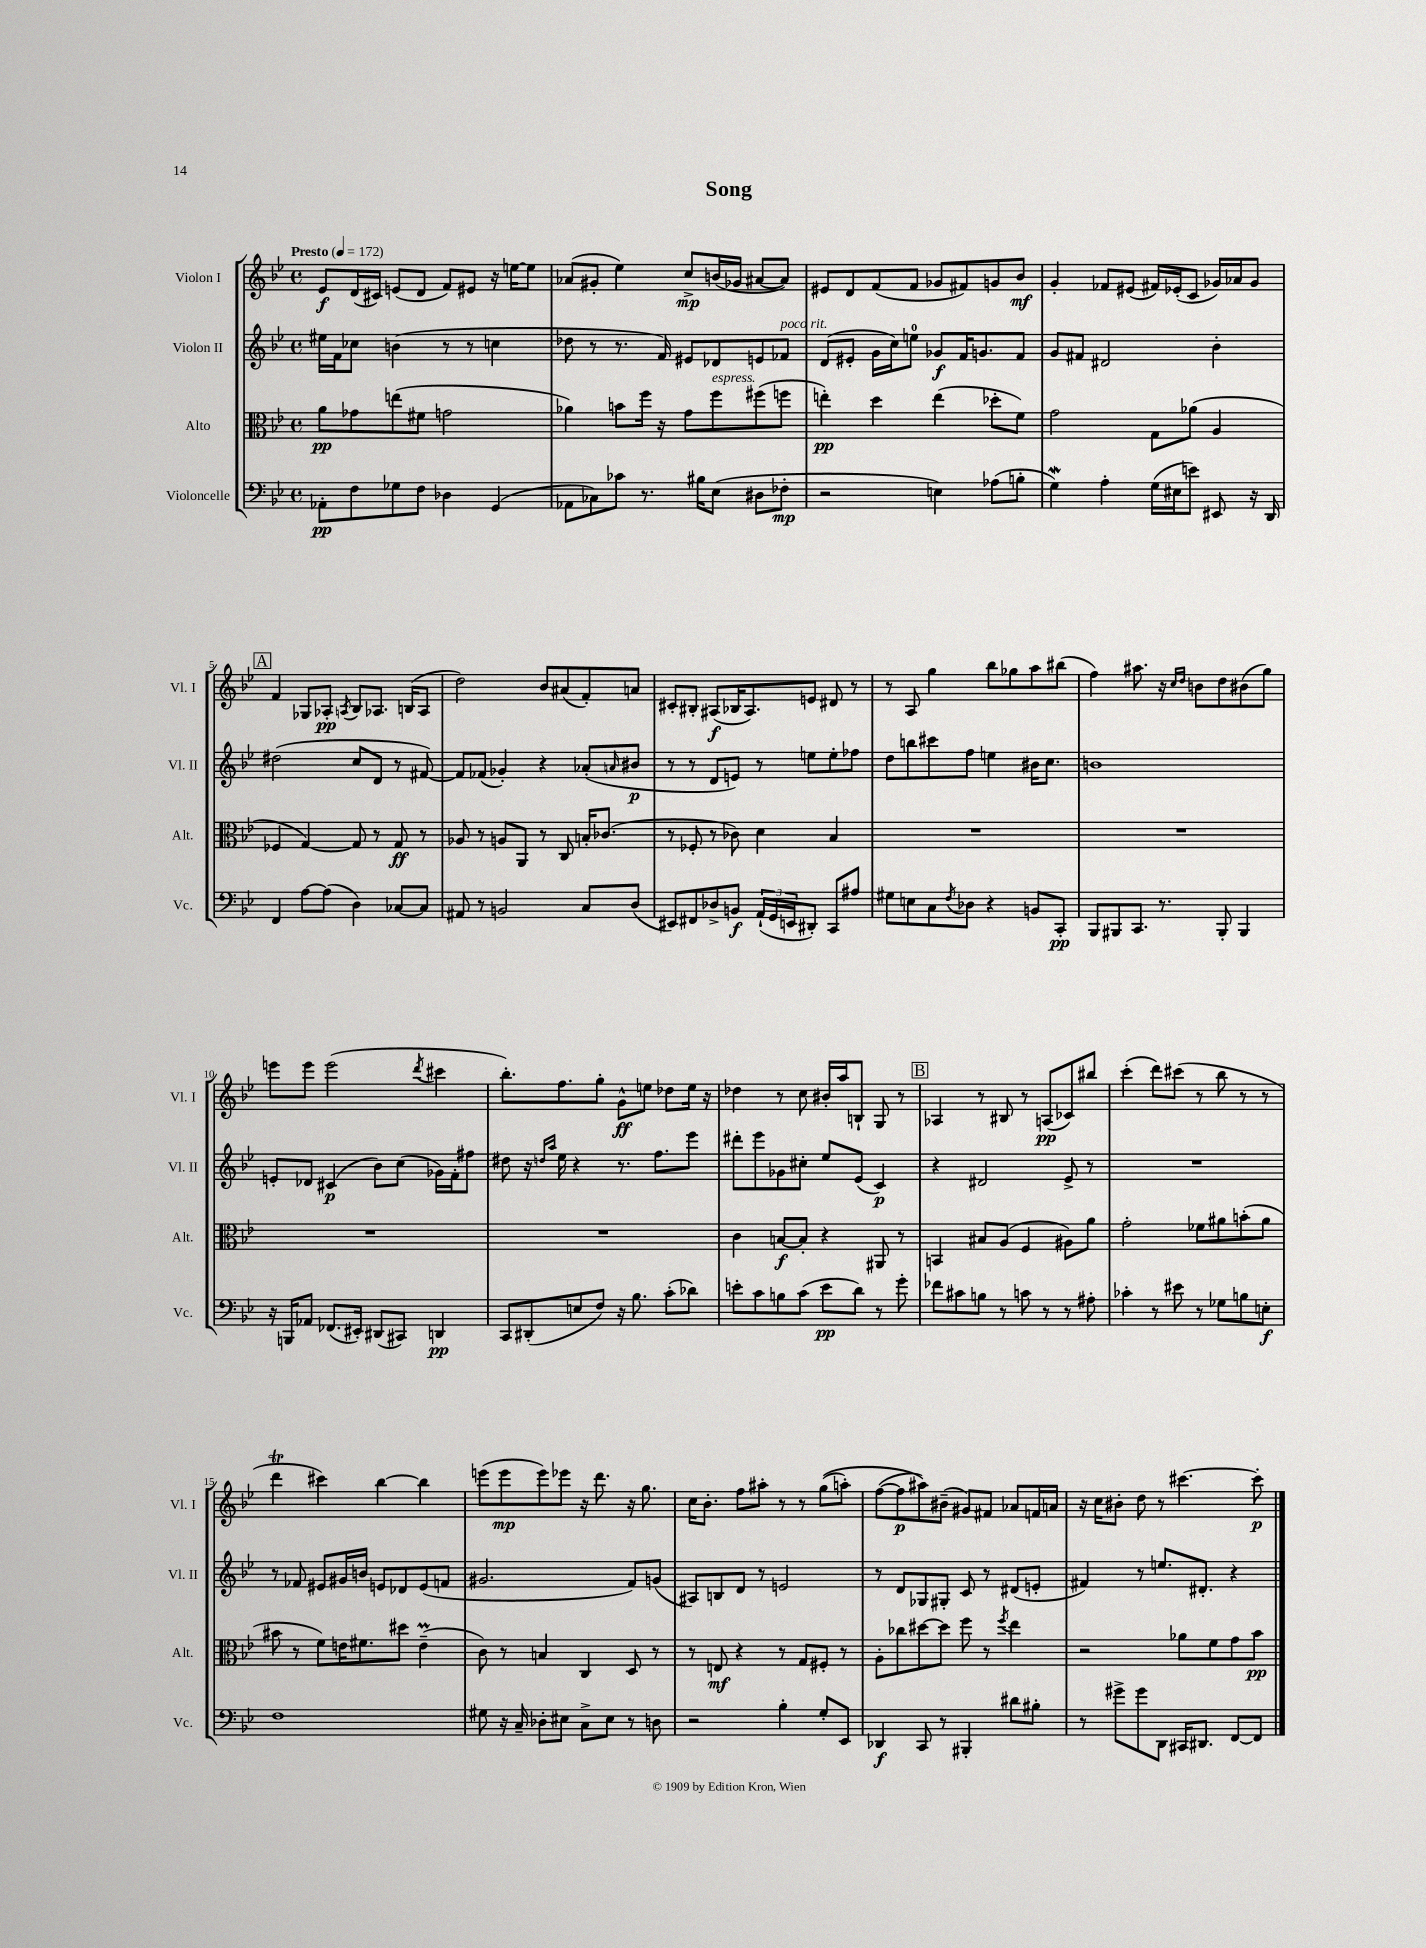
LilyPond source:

\header { title = "Song" }
<<
\new StaffGroup <<
\new Staff = "s0" \with { instrumentName = "Violon I" shortInstrumentName = "Vl. I" } {
    \clef treble \key bes \major \defaultTimeSignature \time 4/4 \tempo "Presto" 4 = 172
    ees'8\f d'16( cis'16) e'8( d'8 f'8) eis'8 r16 e''16~ e''8 |
    aes'8( gis'8-. ees''4) c''8->\mp b'16( ges'16 ais'8~ ais'8) |
    eis'8 d'8 f'8( f'8 ges'8 fis'8) g'8 bes'8\mf |
    g'4-. fes'8 eis'8( fis'16) ees'16-.( c'8 ges'16) aes'16 ges'8 |
    \mark \markup { \box "A" } f'4 ges8 aes8-.\pp \acciaccatura { a8 } bes8 aes8. b16( aes8 |
    d''2) bes'8 ais'8( f'8-.) a'8 |
    cis'8-. bis8-. ais8\f( bes16 ais8.) e'8 dis'8 r8 |
    r8 a8 g''4 bes''8 ges''8 a''8 bis''8( |
    f''4) ais''8. r16 \grace { c''16 d''16 } b'8 d''8 bis'8( g''8) |
    e'''8 e'''8 e'''2( \acciaccatura { d'''8 } cis'''4 |
    bes''8.-.) f''8. g''8-. g'8-^\ff e''8 des''8 e''16 r16 |
    des''4 r8 c''8 bis'16-. a''16 b8-! g8 r8 |
    \mark \markup { \box "B" } aes4 r8 bis8 r8 a8\pp( ces'8) bis''8 |
    c'''4-.( d'''8) cis'''8( r8 bes''8 r8 r8 |
    d'''4\trill cis'''4) bes''4~ bes''4 |
    e'''8( e'''8\mp e'''8) ees'''8 r16 d'''8. r16 g''8. |
    c''16 bes'8.-. f''8 ais''8-. r8 r8 g''8(\( a''8-.) |
    f''8~( f''8\p ais''8)\) bis'8--( gis'8) fis'8 aes'8 f'16 a'16 |
    r16 c''16 bis'8-. d''8 r8 cis'''4.~ cis'''8-.\p \bar "|." |
}
\new Staff = "s1" \with { instrumentName = "Violon II" shortInstrumentName = "Vl. II" } {
    \clef treble \key bes \major \defaultTimeSignature \time 4/4
    eis''16 f'16 ces''8 b'4( r8 r8 c''4 |
    des''8 r8 r8. f'16) eis'8 des'8 e'8 fes'8^\markup { \italic "poco rit." } |
    d'8( eis'8-. g'16 c''16) e''8-0 ges'8\f f'16 g'8. f'8 |
    g'8 fis'8 dis'2 bes'4-. |
    \mark \markup { \box "A" } dis''2( c''8 d'8 r8 fis'8~) |
    fis'8 fes'8( ges'4-.) r4 aes'8-.( \grace { a'16 } bis'8\p |
    r8 r8 d'8 e'8) r8 e''8 e''8-. fes''8 |
    d''8 b''8 cis'''8 f''8 e''4 bis'16 c''8. |
    b'1 |
    e'8-. des'8 cis'4\p( bes'8) c''8( ges'16) f'16-. fis''8 |
    dis''8 r16 \grace { d''16 a''16 } ees''16 r4 r8. f''8. ees'''8 |
    dis'''8-. ees'''8 ges'8 cis''8-. ees''8 ees'8( c'4\p) |
    \mark \markup { \box "B" } r4 dis'2 ees'8-> r8 |
    R1 |
    r8 fes'8 eis'8 gis'16 b'16 e'8 des'8 e'8( f'8 |
    gis'2. f'8) g'8( |
    ais8) b8 d'8 r8 e'2 |
    r8 d'8 ges8 gis8-. c'8 r8 dis'8( e'8-. |
    fis'4) r8 e''8. dis'8.-. r4 \bar "|." |
}
\new Staff = "s2" \with { instrumentName = "Alto" shortInstrumentName = "Alt." } {
    \clef alto \key bes \major \defaultTimeSignature \time 4/4
    a'8\pp ges'8 e''8( fis'8 g'2 |
    aes'4) b'8 f''16 r16 g'8 f''8^\markup { \italic "espress." } fis''8( f''8 |
    e''4-.\pp) d''4 e''4( des''8-. f'8) |
    g'2 g8 aes'8( a4 |
    \mark \markup { \box "A" } fes4 g4~) g8 r8 g8\ff r8 |
    aes8 r8 a8 a,8 r8 c8 b16-. ces'8.( |
    r8 fes8-. r8 ces'8) d'4 bes4 |
    R1 |
    R1 |
    R1 |
    R1 |
    c'4 b8~\f b8-. r4 ais,8 r8 |
    \mark \markup { \box "B" } b,4 bis8 a8( f4 ais8) a'8 |
    g'2-. fes'8 ais'8 b'8-.( ais'8 |
    bis'8 r8 f'8) e'16 fis'8. dis''8 e'4--\prall( |
    c'8) r8 b4 c4 d8 r8 |
    r8 e8\mf r4 r8 g8 fis8-. r8 |
    a8-. ces''8 dis''8~ dis''8 f''8 r8 \acciaccatura { f''8 } ees''4 |
    r2 aes'8 f'8 g'8 bes'8\pp \bar "|." |
}
\new Staff = "s3" \with { instrumentName = "Violoncelle" shortInstrumentName = "Vc." } {
    \clef bass \key bes \major \defaultTimeSignature \time 4/4
    aes,8-.\pp f8 ges8 f8 des4 g,4( |
    aes,8 ces8) ces'8 r8. bis16 ees8( dis8 fes8-.\mp |
    r2 e4) aes8( b8-. |
    g4\mordent) a4-. g16( eis16 e'8) eis,8 r16 d,16 |
    \mark \markup { \box "A" } f,4 a8~ a8( d4) ces8~ ces8 |
    ais,8 r8 b,2 c8 d8( |
    eis,8) fis,8 des8-> b,8\f \tuplet 3/2 { a,16-!( g,16 e,16 } dis,8-.) c,8 ais8 |
    gis8 e8 c8 \acciaccatura { f8 } des8 r4 b,8 c,8-.\pp |
    bes,,8 bis,,8 c,8. r8. bis,,8-. bis,,4 |
    r16 b,,16 aes,8 fes,8.( eis,16-.) dis,8( cis,8) d,4\pp |
    c,8 dis,8-.( e8 f8) r16 bes8. c'8-.( des'8) |
    e'8-. c'8 b8 c'8( e'8\pp d'8) r8 g'8-. |
    \mark \markup { \box "B" } fes'8 cis'8 b8 r8 c'8 r8 r8 ais8-. |
    ces'4-. r8 eis'8 r8 ges8 b8 e8-.\f |
    f1 |
    gis8 r16 c16-- des8-. eis8 c8-> eis8 r8 d8 |
    r2 bes4-. g8-. ees,8 |
    des,4\f c,8 r8 bis,,4-. dis'8 bis8-. |
    r8 gis'8-> gis'8 d,8 cis,16 dis,8. f,8~ f,8 \bar "|." |
}
>>
>>
